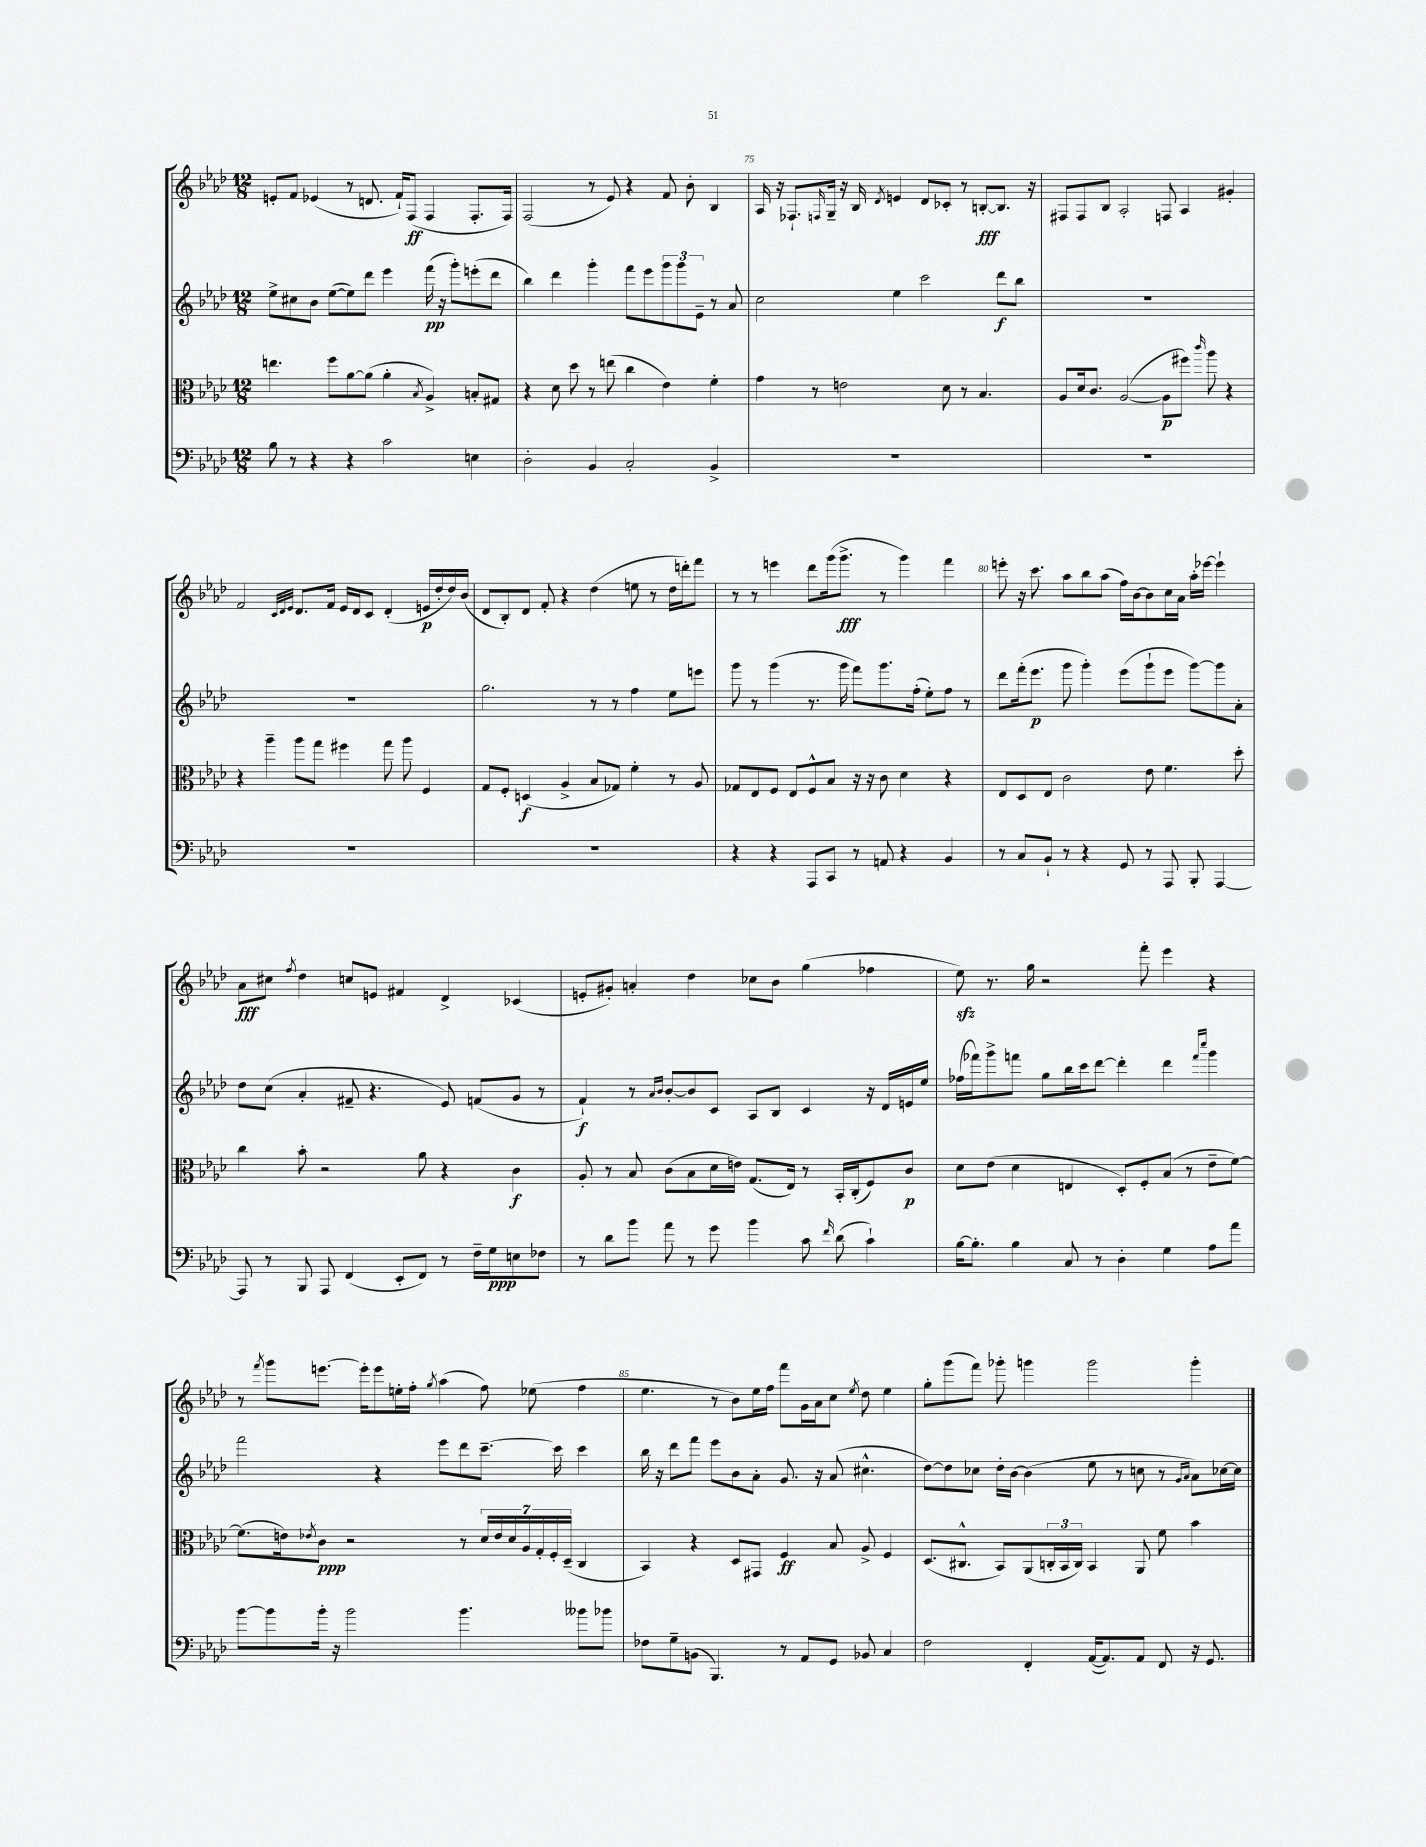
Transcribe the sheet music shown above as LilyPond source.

<<
\new StaffGroup <<
\new Staff = "s0" {
    \clef treble \key aes \major \numericTimeSignature \time 12/8
    e'8-. f'8 ees'4( r8 d'8. f'16-!) f8\ff( f4 f8.-. f16) |
    f2( r8 ees'8) r4 f'8 bes'8-. bes4 |
    aes16 r16 fes8.-! \grace { f16 } g16-- r16 bes16 \acciaccatura { des'8 } e'4 des'8 ces'8-. r8 b8~-.\fff b8. r16 |
    fis8 fis8 bes8 aes2-. f8 aes4 gis'4-. |
    f'2 \grace { c'32 des'32 ees'32 } des'8. f'16 ees'16 des'16 c'8 des'4-.( e'16\p des''16-. des''16) bes'16( |
    des'8 bes8-.) des'8 f'8-. r4 des''4( e''8 r8 des''16 d'''16-.) f'''8 |
    r8 r8 e'''4 des'''8 g'''16( g'''8.->\fff r8 g'''4) f'''4 |
    e'''8-. r16 c'''8. aes''8 bes''8 aes''8( f''16) bes'16~ bes'8 c''16 aes'16 aes''16-. ees'''16~ ees'''4-! |
    aes'8\fff cis''8 \acciaccatura { f''8 } des''4 c''8 e'8 fis'4 des'4-> ces'4( |
    e'8-. gis'8-.) a'4-. des''4 ces''8 bes'8 g''4( fes''4 |
    ees''8\sfz) r8. g''16 r2 f'''8-. ees'''4 r4 |
    r8 \acciaccatura { f'''8 } g'''8 e'''8.~ e'''16-. e'''8 e''16-. f''16-. \acciaccatura { g''8 } aes''4( f''8) ees''8( f''4 |
    ees''4. r8 bes'8) ees''16 f''16 f'''8 g'16 aes'16 c''8 \acciaccatura { ees''8 } des''8 ees''4 |
    g''8-. g'''8( f'''8) ges'''8-. g'''4 g'''2 g'''4-. \bar "|." |
}
\new Staff = "s1" {
    \clef treble \key aes \major \numericTimeSignature \time 12/8
    ees''8-> cis''8 bes'8 ees''8~( ees''8) des'''8 ees'''4 f'''16\pp( r16 g'''8-.) e'''8-.( des'''8 |
    bes''4) des'''4 g'''4-. f'''8 ees'''8 \tuplet 3/2 { g'''8 g'''8 ees'8-- } r8 aes'8 |
    c''2 ees''4 c'''2 des'''8\f bes''8 |
    R1. |
    R1. |
    g''2. r8 r8 f''4 ees''8 e'''8 |
    g'''8 r8 g'''4( r8. g'''16 f'''8) g'''8. f''16-.( ees''8-.) f''8 r8 |
    des'''8 f'''16-.( ees'''8.\p g'''8 g'''4-.) ees'''8( g'''8-! ees'''8 g'''8~) g'''8 aes'8-. |
    des''8 c''8( aes'4-. fis'8-- r4. ees'8) f'8( g'8 r8 |
    f'4-!\f) r8 \grace { aes'16 bes'16 } bes'8~-. bes'8 c'8 aes8 bes8 c'4 r16 des'16 e'16 ees''16 |
    fes''16( fes'''16) g'''8-> f'''8 g''8 bes''16 c'''16 des'''8~ des'''4-. des'''4 \grace { f'''16 c''''16 } g'''4 |
    f'''2 r4 ees'''8 des'''8 c'''8.~-- c'''16 c'''4 |
    bes''16 r16 des'''8 f'''8 ees'''8 bes'8 aes'8-. g'8. r16 aes'8( cis''4.-^ |
    des''8~) des''8 ces''8 des''16-. bes'16~ bes'4( ees''8 r8 c''8 r8 \grace { g'16 aes'16 } aes'8) ces''16~ ces''16 \bar "|." |
}
\new Staff = "s2" {
    \clef alto \key aes \major \numericTimeSignature \time 12/8
    e''4. f''8 aes'8~ aes'8( aes'4-. \acciaccatura { bes8 } aes4->) b8-. gis8 |
    r4 des'8 des''8 r8 e''8( c''4 ees'4) f'4-. |
    g'4 r8 e'2 des'8 r8 bes4. |
    aes8 des'16 c'8. aes2~( aes8\p fis''8) \grace { c'''16 } aes''8 r4 |
    r4 aes''4-- aes''8 g''8 fis''4 g''8 aes''8 f4 |
    g8 f8-. d4\f( aes4-> bes8 ges8) f'4-. r8 aes8 |
    ges8 ees8 f8 ees8 f8-^ bes8 r16 r16 c'8 des'4 r4 |
    ees8 des8 ees8 c'2 ees'8 f'4. des''8-. |
    c''4 bes'8-. r2 aes'8 r4 c'4\f |
    aes8-. r8 bes8 c'8( bes8 des'16 e'16) g8.( ees16) r8 bes,16-. c16-.( f8) c'8\p |
    des'8 ees'8( des'4 e4 des8-.) f8-. bes8( r8 ees'8-- f'8~) |
    f'8.( e'16) \acciaccatura { ees'8 } c'8\ppp r2 r8 \tuplet 7/4 { des'16 ees'16 des'16 aes16 g16-. f16-. des16--( } c4 |
    bes,4) r4 des8 gis,8 f4\ff bes8 aes8-> f4 |
    des8.( cis8.-^ bes,8) aes,8( \tuplet 3/2 { c16-. bes,16 c16) } bes,4 aes,8 f'8 bes'4 \bar "|." |
}
\new Staff = "s3" {
    \clef bass \key aes \major \numericTimeSignature \time 12/8
    bes8 r8 r4 r4 c'2 e4 |
    des2-. bes,4 c2-. bes,4-> |
    R1. |
    R1. |
    R1. |
    R1. |
    r4 r4 aes,,8 c,8 r8 a,8 r4 bes,4 |
    r8 c8 bes,8-! r8 r4 g,8 r8 aes,,8 bes,,8-. aes,,4~ |
    aes,,8 r8 bes,,8 aes,,8 f,4( ees,8-. f,8) r8 f16-- g16\ppp e8 fes8 |
    r8 des'8 bes'8 aes'8 r8 g'8 bes'4 c'8 \grace { f'16 } des'8( c'4-!) |
    bes16~ bes8.-. bes4 c8 r8 des4-. g4 aes8 aes'8 |
    bes'8~ bes'8 bes'16-. r16 bes'2 bes'4. beses'8 bes'8 |
    fes8 g8-- b,8( bes,,4.) r8 aes,8 g,8 bes,8 c4 |
    f2 f,4-. aes,16~( aes,8.) aes,8 f,8 r16 g,8. \bar "|." |
}
>>
>>
\layout { \context { \Score currentBarNumber = #73 \override BarNumber.break-visibility = ##(#f #t #t) barNumberVisibility = #(every-nth-bar-number-visible 5) } }
